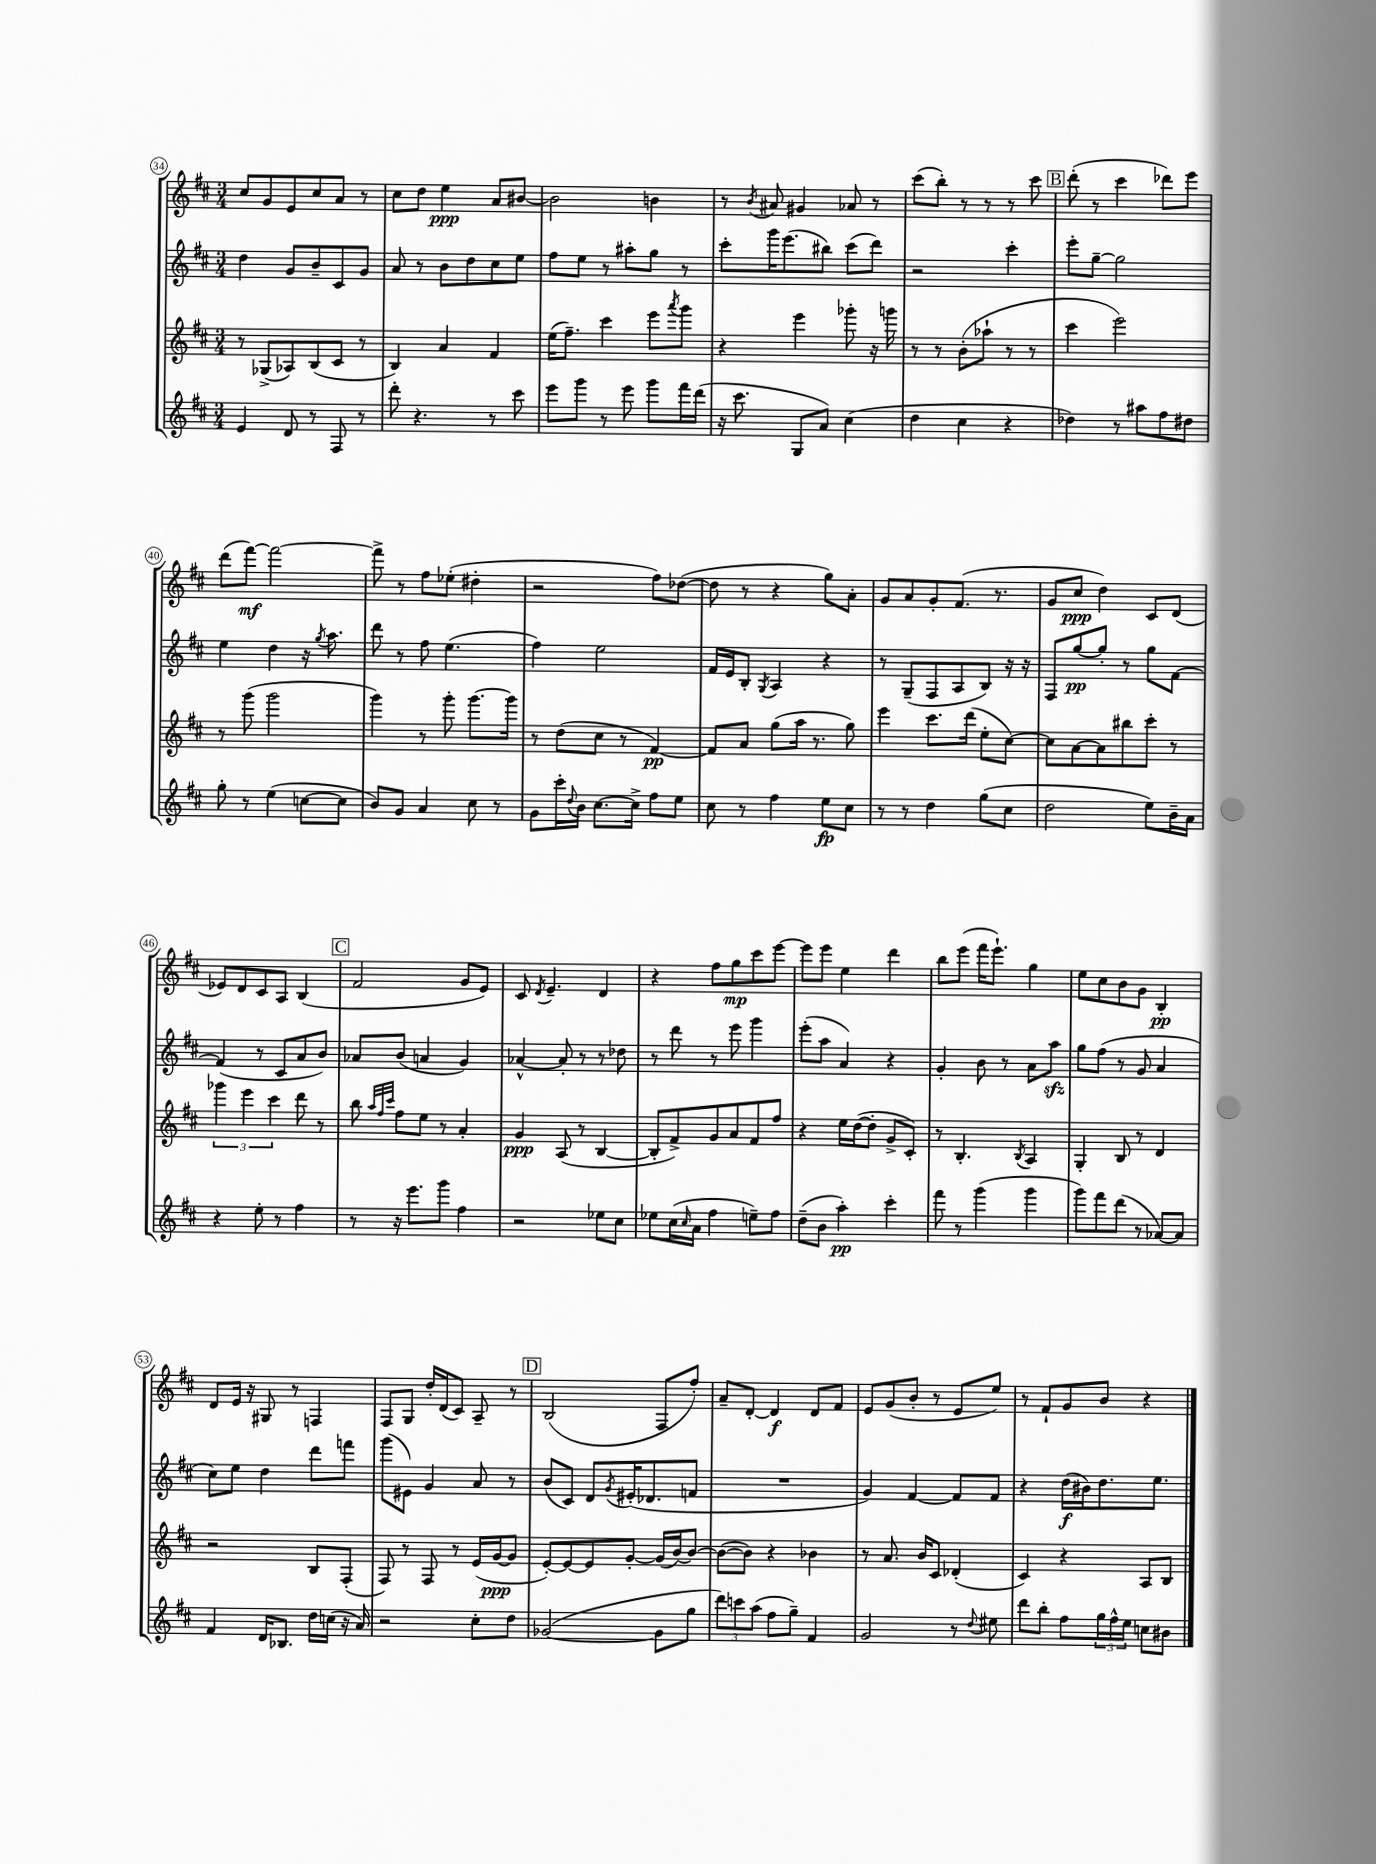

**kern	**kern	**kern	**kern
*staff4	*staff3	*staff2	*staff1
*clefG2	*clefG2	*clefG2	*clefG2
*k[f#c#]	*k[f#c#]	*k[f#c#]	*k[f#c#]
*M3/4	*M3/4	*M3/4	*M3/4
4e	8r	4dd	8cc#
.	(8G-^	.	8g
8d	8A-)	8g	8e
8r	(8B	8b~	8cc#
8F#	8c#	8c#	8a
8r	8r	8g	8r
=	=	=	=
8ddd'	4B)	8a	8cc#
4.r	.	8r	8dd
.	4a	8b	4ee
.	.	8dd	.
8r	4f#	8cc#	8a
8ccc#	.	8ee	[8b#
=	=	=	=
8eee	(16ee	8ff#	2b#]
.	8.ff#~)	.	.
8ggg	.	8ee	.
8r	4ccc#	8r	.
8eee	.	8aa#'	.
8ggg	8eee	8gg	4b
.	8qaaa	.	.
16fff#	8ggg	8r	.
(16ddd	.	.	.
=	=	=	=
16r	4r	8ccc#'	8r
8.ccc#	.	.	.
.	.	.	8qb
.	.	16ggg	8a#
.	.	(8.eee	.
8G	4eee	.	4g#
8a)	.	8bb#)	.
(4cc#	8ggg-'	(8ccc#	8a-
.	16r	8ddd)	8r
.	16ggg	.	.
=	=	=	=
4dd	8r	2r	(8ccc#
.	8r	.	8bb')
4cc#	(8b'	.	8r
.	8aa-`	.	8r
4r	8r	4ccc#'	8r
.	8r	.	8ccc#
=	=	=	=
4dd-)	4ccc#	8eee'	(8ddd'
.	.	[8gg~	8r
8r	2eee)	2gg]	4ccc#
8aa#	.	.	.
8ff#	.	.	8ddd-)
8dd#	.	.	8eee
=	=	=	=
8gg'	8r	4ee	(8ddd
8r	(8ggg	.	[8fff#)
(4ee	2ggg	4dd	2fff#_
[8cc	.	16r	.
.	.	8qgg	.
.	.	8.aa	.
8cc]	.	.	.
=	=	=	=
8b)	4ggg)	8ddd	8fff#^]
8g	.	8r	8r
4a	8r	8ff#	8ff#
.	8ggg'	(4.ee	(8ee-'
8cc#	[8.ggg	.	4dd#'
8r	.	.	.
.	16ggg]	.	.
=	=	=	=
8g	8r	4ff#)	2r
16ccc#'	(8dd	.	.
8qqdd	.	.	.
16b	.	.	.
[8.cc#	8cc#	2ee	.
.	8r	.	.
16cc#^]	.	.	.
8ff#	[4f#)	.	8ff#)
8ee	.	.	([8dd-
=	=	=	=
8cc#	8f#]	16f#	8dd-]
.	.	16e	.
8r	8a	8B'	8r
.	.	8qG	.
4ff#	(8gg	4A	4r
.	16aa	.	.
.	8.r	.	.
8ee	.	4r	8gg)
8cc#	8gg)	.	8a'
=	=	=	=
8r	4eee	8r	8g
8r	.	(8G~	8a
4dd	8.ccc#	8F#	8g'
.	.	8A	(8.f#
.	(16ddd	.	.
(8gg	8ee'	8B)	.
.	.	.	8.r
8cc#	[8cc#)	16r	.
.	.	16r	.
=	=	=	=
2dd	8cc#]	8F#	8g
.	[8a	[8gg	8cc#
.	8a]	8gg']	4dd)
.	8bb#	8r	.
8ee)	8ccc#'	8gg	8c#
16b~	8r	[8f#	(8d
16a	.	.	.
=	=	=	=
4r	6ggg-	(4f#]	8e-)
.	.	.	8d
.	6eee	.	.
8ee'	.	8r	8c#
.	6ccc#	.	.
8r	.	8c#	8A
4ff#	8ddd	8a	(4B
.	8r	8b)	.
=	=	=	=
8r	8bb	8a-	2f#
.	32qqaa	.	.
.	32qqff#	.	.
.	32qqccc#	.	.
16r	8ff#	(8b	.
8.eee	.	.	.
.	8ee	4a	.
8ggg	8r	.	.
4ff#	4a'	4g)	8g
.	.	.	8e)
=	=	=	=
2r	4g	[4a-^^	8c#
.	.	.	8qd
.	.	.	4.e~
.	(8A	8a-']	.
.	8r	8r	.
8ee-	[4B	8r	4d
8cc#	.	8dd-	.
=	=	=	=
8ee-	8B']	8r	4r
(16cc#	8f#^)	8ddd	.
16qqcc#	.	.	.
16a	.	.	.
4ff#	8g	8r	8ff#
.	8a	8eee	8gg
8ee~)	8f#	4ggg	8ccc#
8ff#	8ff#	.	[8eee
=	=	=	=
(8dd~	4r	(8eee'	8eee]
8b	.	8aa	8eee
4aa')	16ee	4a)	4ee
.	([16dd	.	.
.	8dd']	.	.
4ccc#'	8g^	4r	4ddd
.	8c#')	.	.
=	=	=	=
8fff#	8r	4g'	8bb
8r	4.B'	.	(8eee
(4ggg	.	8b	16fff#
.	.	.	8.eee`)
.	.	8r	.
.	8qB	.	.
4ggg	4A	8a	4gg
.	.	8aa	.
=	=	=	=
8ggg)	4G'	8gg	8ee
8fff#	.	(8ff#	8cc#
(8ddd	8B	8r	8b
8r	8r	8g	8g
[8a-)	4d	4a	4B'
8a-]	.	.	.
=	=	=	=
4f#	2r	8cc#)	8d
.	.	8ee	16e
.	.	.	16r
16d	.	4dd	8G#
8.B-	.	.	.
.	.	.	8r
16dd	8B	8ddd	4F
(16cc	.	.	.
16r	(8F#'	8fff	.
16a)	.	.	.
=	=	=	=
2r	8F#)	(8ggg	8F#
.	8r	8e#)	8G
.	8F#	4g	16dd'
.	.	.	(16d
.	8r	.	8c#)
8cc#'	(16e	8a	8A~
.	[16g	.	.
8dd	8g]	8r	8r
=	=	=	=
([2g-	[8e')	(8b	(2B
.	8e_	8c#)	.
.	8e]	8d	.
.	.	8qg	.
.	[8g'	(16e#'	.
.	.	8.d-	.
8g-]	(16g]	.	8F#
.	[16b)	.	.
8gg	8b_	8f	8ff#')
=	=	=	=
12ddd)	(8b_	2.r	8a~
12ccc	.	.	.
.	8b])	.	[8d'
(12aa	.	.	.
8ff#	4r	.	4d]
8gg~)	.	.	.
4f#	4b-	.	8d
.	.	.	8f#
=	=	=	=
2g	8r	4g)	8e
.	8.a	.	(8g
.	.	[4f#	8b'
.	16b	.	.
.	8c#	.	8r
8r	(4d-'	8f#]	8e
8qqdd	.	.	.
8ee#	.	8f#	8ee)
=	=	=	=
8ddd	4c#)	4r	8r
8bb'	.	.	8f#`
8ff#	4r	(16dd	8g
.	.	16b#)	.
24gg	.	8.dd	8b
24ff#^^	.	.	.
24ee	.	.	.
8cc	8A	.	4r
.	.	8.ee	.
8b#	8B	.	.
==	==	==	==
*-	*-	*-	*-
